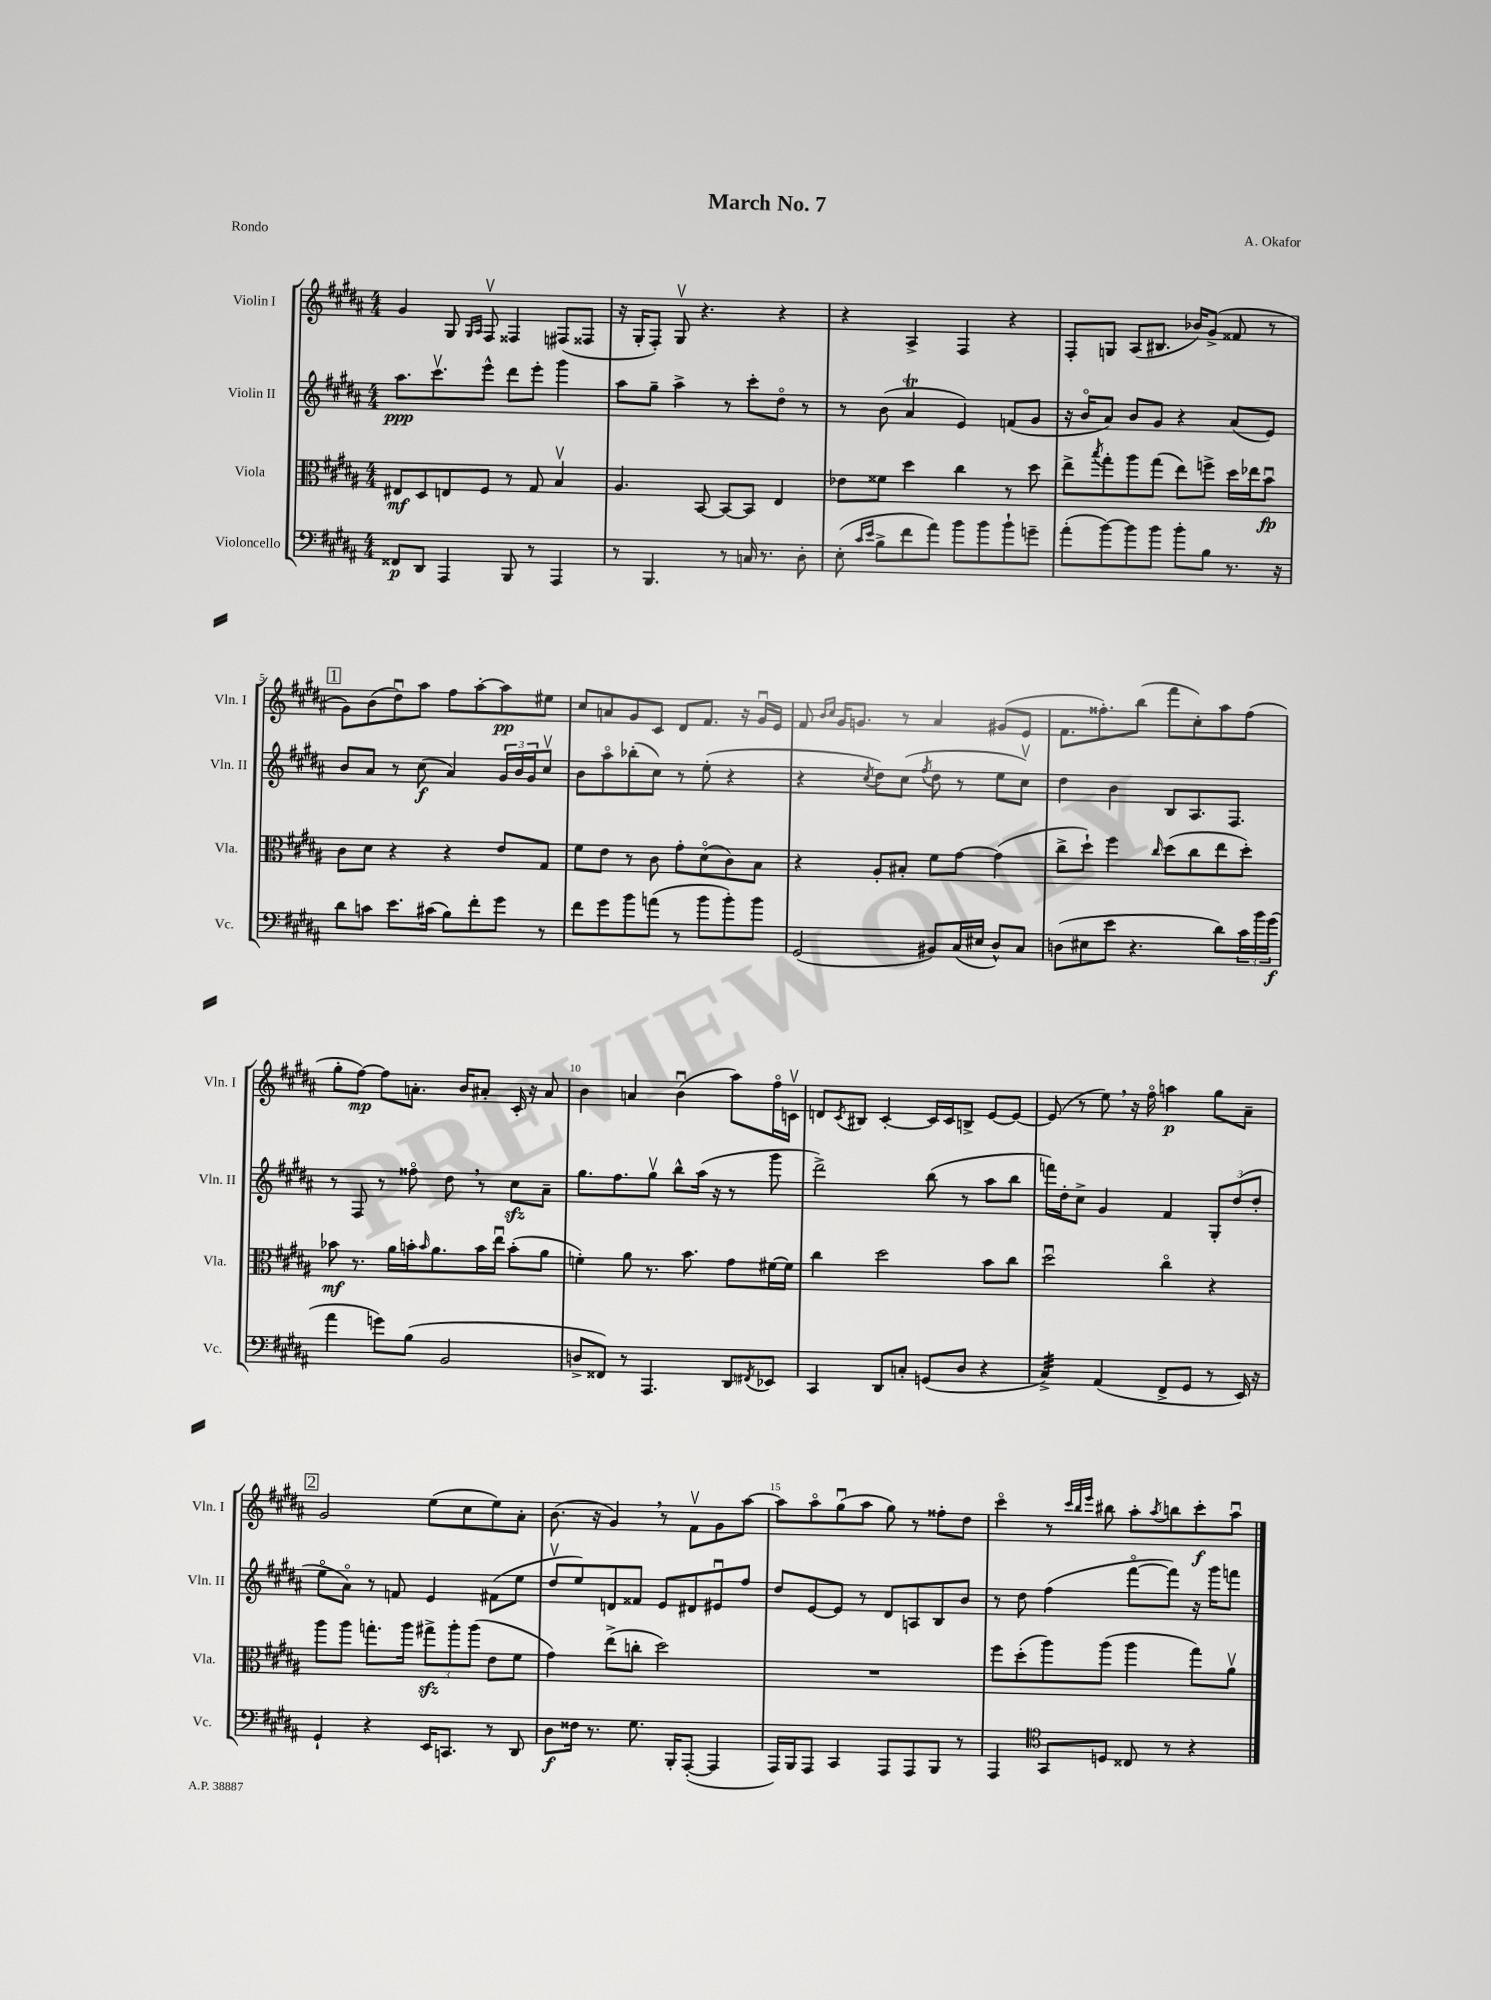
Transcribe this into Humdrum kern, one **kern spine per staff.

**kern	**kern	**kern	**kern
*staff4	*staff3	*staff2	*staff1
*clefF4	*clefC3	*clefG2	*clefG2
*k[f#c#g#d#a#]	*k[f#c#g#d#a#]	*k[f#c#g#d#a#]	*k[f#c#g#d#a#]
*M4/4	*M4/4	*M4/4	*M4/4
8FF##	8E#	8.aa#	4g#
8DD#	8D#	.	.
.	.	8.ccc#v	.
4AAA#	8E	.	8G#
.	.	.	16qqG#
.	.	.	16qqA#
.	8F#	8eee^^	8F#v
8BBB	8r	8ddd#	4F##
8r	8G#	8eee'	.
4AAA#	4Bv	4ggg#	(8F#
.	.	.	8F##
=	=	=	=
8r	4.A#	8aa#	16r
.	.	.	16G#'
4.BBB	.	8gg#~	8F#')
.	.	4aa#^	8G#v
.	[8BB	.	4.r
8r	8BB_	8r	.
16C	8BB]	8ccc#'	.
8.r	.	.	.
.	4E	8dd#o	4r
8D#'	.	8r	.
=	=	=	=
(8E'	8e-	8r	4r
16qqc#	.	.	.
16qqe	.	.	.
8B^	8f##	(8b	.
8f#	4dd#	4a#	4A#^
8a#)	.	.	.
8b	4cc#	4e)	4F#
8b	.	.	.
8b`	8r	(8f	4r
8g~	8dd#	8g#	.
=	=	=	=
(8a#'	8ee^	16r	8F#'
.	.	16bo	.
.	8qbb	.	.
[8b)	8gg#'	8a#)	8G
8b]	8aa#	8b	(8A#
8b	(8gg#	8g#	8.B#
8b'	8ee)	4r	.
.	.	.	16b-)
8B	8ff^	.	(8g#^
8.r	16dd#	(8a#	8f##
.	16ee-	.	.
.	8bu	8e)	8r
16r	.	.	.
=	=	=	=
8d#	8c#	8b	8g#)
8c	8d#	8a#	(8b
8.e	4r	8r	8dd#u)
.	.	(8cc#	8aa#
(16c#	.	.	.
8B)	4r	4a#)	8ff#
8f#'	.	.	[8aa#'
8g#	8e	24g#	8aa#]
.	.	24b	.
.	.	24g#	.
8r	8G#	8cc#v	8ee#
=	=	=	=
8f#	8f#	8b	8cc#
8g#	8e	8aa#o	8a
8b	8r	(8bb-'	8g#
(8a	8c#	8cc#)	8c#
8r	8g#'	8r	8d#
8b	(8d#o	(8ee'	8.f#
8b')	8c#)	4r	.
.	.	.	16r
8b	8B	.	16g#u
.	.	.	16e
=	=	=	=
(2GG#	4r	4r	8f#
.	.	.	16qqb
.	.	.	16qqcc#
.	.	.	16g#
.	.	.	8.g
.	.	8qcc#	.
.	8A#'	8dd#)	.
.	8B#'	(8cc#	8r
.	.	8qff#	.
8BB#)	8f#	8dd#	4a#
(16C#	[8g#	8r	.
16E#	.	.	.
8D#^^)	(4g#]	8ee	(8g#
8C#	.	8cc#v)	8e
=	=	=	=
(8D	8cc#^	4dd#	8.f#
8E#	8dd#`)	.	.
.	.	.	8.ff##')
8e	4ff#	4b	.
4.r	.	.	(8bb
.	16qqcc#	.	.
.	(8dd#	8B	8fff#
.	8cc#	8.A#	8cc#')
8d#)	8ee	.	8aa#
.	.	8.F#	.
24c#	8dd#')	.	(8ff##
24b	.	.	.
(24g#	.	.	.
=	=	=	=
4a#	8b-	8r	8gg#'
.	8.r	8F#	[8ff#)
8g)	.	8r	8ff#]
.	16a#	.	.
(8B	16b'	8ff##o	8.a'
.	16qqb	.	.
.	8.a#	.	.
2BB	.	8dd#	.
.	.	.	16b
.	16b	8r	8a#'
.	16eeu	.	.
.	(8b'	8cc#	16c#'
.	.	.	16r
.	8a#	8a#~	8a#
=	=	=	=
8D^	4f')	8.gg#	4b
8FF##)	.	.	.
.	.	8.ff#	.
8r	8a#	.	4a
4.AAA#	8.r	8gg#v	.
.	.	8bb^^	(4bu
.	8.b	.	.
.	.	(16aa#	.
.	.	16r	.
8DD#	8g#	8r	8aa#)
8qFF#	.	.	.
8EE-	[16f#	8ggg#	16ff#o
.	16f#]	.	16cv
=	=	=	=
4CC#	4cc#	2ddd#^)	8d
.	.	.	8qc#
.	.	.	8B#
8DD#	2dd#	.	[4c#'
8C'	.	.	.
(8GG	.	(8bb	16c#]
.	.	.	16c#
8D#	.	8r	8B^
4r	8b	8aa#	[8e
.	8cc#	8bb	8e_
=	=	=	=
4C#^)	2dd#u	16fff)	(8e]
.	.	16dd#'	.
.	.	8cc#^	8r
(4AA#	.	4g#	8ee)
.	.	.	16r
.	.	.	16ff#o
8FF#^	4cc#o	4f#	4aa
8GG#	.	.	.
8r	4r	12G#'	8gg#
.	.	(12dd#	.
16EE)	.	.	8a#~
.	.	12dd#'	.
16r	.	.	.
=	=	=	=
4GG#`	8aa#	8eeo	2g#
.	8aa#	8a#o)	.
4r	8.gg'	8r	.
.	.	8f	.
.	16aa#	.	.
16EE	12gg#^	4e	(8ee
8.CC	.	.	.
.	12aa#'	.	.
.	.	.	8cc#
.	(12aa#	.	.
8r	8e	(8f#	8ee)
8DD#	8f#	8ee	8a#'
=	=	=	=
8D#	4g#)	8dd#v	(8.b
16F##	.	8ee)	.
8.r	.	.	16r
.	(8ee^	8d	4g#)
8.G#	8cc'	8f##	.
.	2dd#)	8e	8r
16BBB'	.	.	.
([8AAA#'	.	8d#	8f#v
4AAA#]	.	8e#u	8g#
.	.	8ff#	[8aa#
=	=	=	=
16AAA#)	1r	8dd#	8aa#]
16BBB	.	.	.
8AAA#	.	[8e	8aa#o
4CC#	.	8e]	(8gg#u
.	.	8r	8aa#
8AAA#	.	8d#	8gg#)
8AAA#	.	8A	8r
8BBB	.	8B	8ff##'
8r	.	8b	8dd#
=	=	=	=
4AAA#	8ff#	8r	4ccc#o
.	(8dd#'	8dd#	.
*clefC4	*	*	*
8GG#	8aa#)	(4ff#	8r
.	.	.	32qqccc#
.	.	.	32qqbb
.	.	.	32qqeee
8D	(8aa#	.	8bb#
8C##	4aa#	[8fff#o	8aa#'
.	.	.	8qaa#
8r	.	8fff#])	8bb
4r	8gg#)	16r	8ccc#'
.	.	16ggg#	.
.	8a#v	8fff	8aa#u
==	==	==	==
*-	*-	*-	*-
